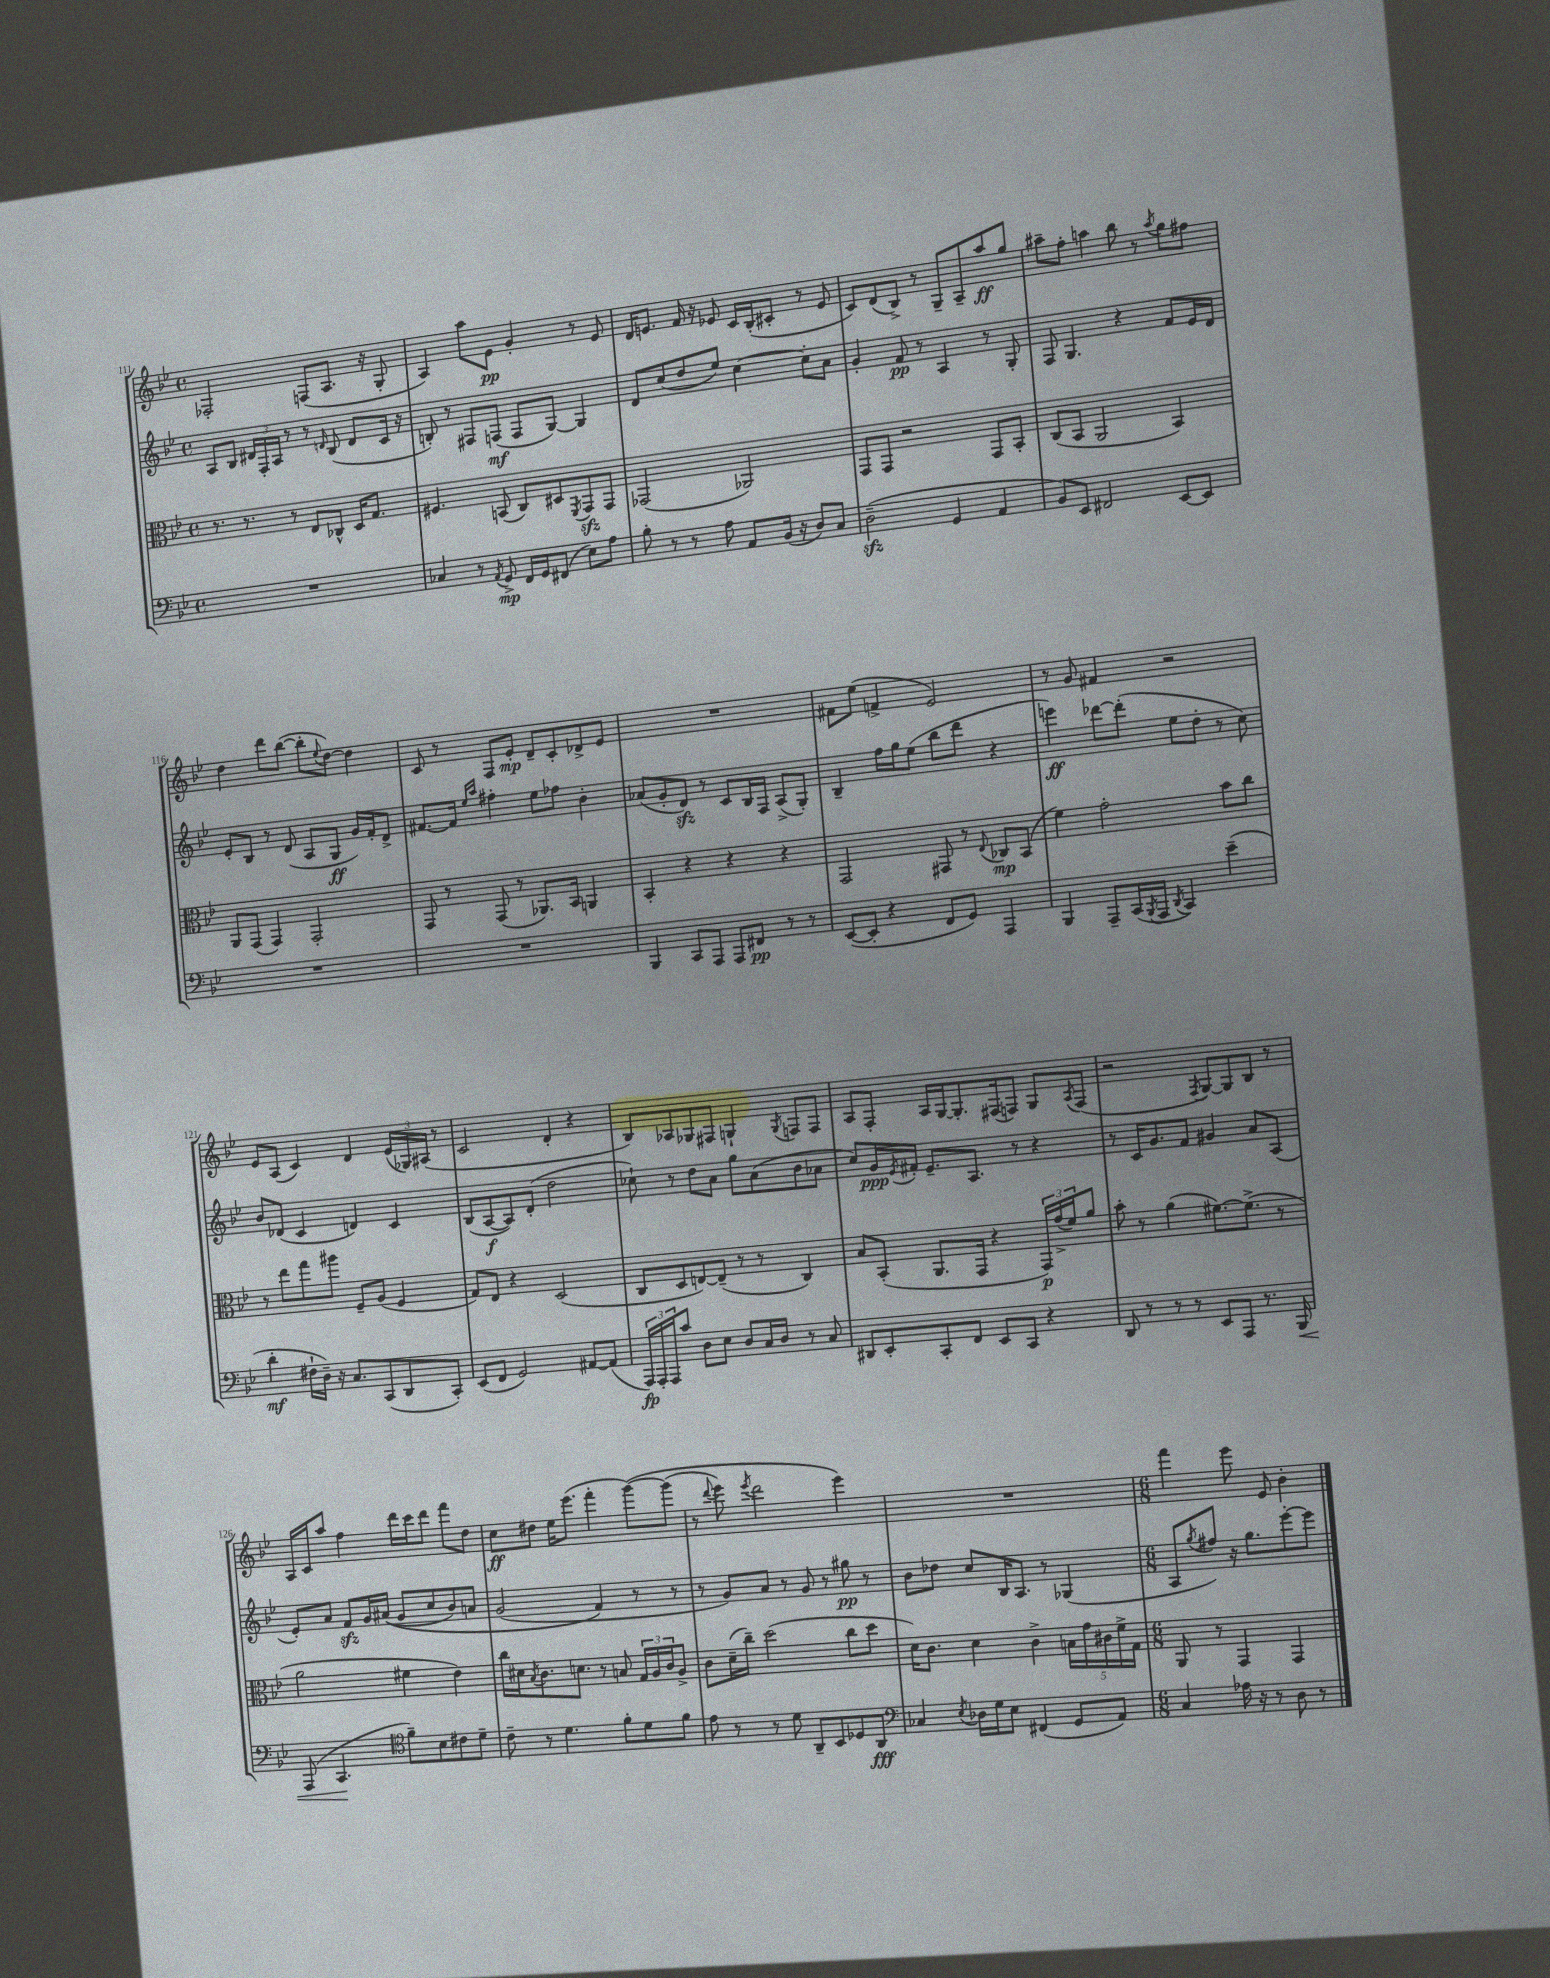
<<
\new StaffGroup <<
\new Staff = "s0" {
    \clef treble \key bes \major \defaultTimeSignature \time 4/4
    fes2-. f8( a8. r16 g8-. |
    a4) a''8 ees'8\pp g'4-. r8 ees'8 |
    d'16 e'8. f'16 r16 ees'8 c'16 bes16-.( cis'8-. r8 ees'8 |
    c'8) d'8( bes8->) r8 g8-- a8-- a''8\ff g''8 |
    ais''8-- f''8-. a''4 bes''8 r8 \acciaccatura { a''8 } g''8 fis''8 |
    d''4 d'''8 bes''8~( bes''8-. \appoggiatura { ees''8 } d''8~) d''4 |
    c'8 r8 f8 ees'8-.\mp d'8-- c'8-. des'8-> ees'8 |
    R1 |
    fis'8 ees''8( f'4-> ees'2) |
    r8 g'8 fis'4 r2 |
    ees'8 a8( c'4) d'4 \tuplet 3/2 { ees'16( ges16) ais16( } r8 |
    c'2 d'4-. r4 |
    bes8) aes8 ges8 fis8 g4-! \acciaccatura { g8 } f8 f8 |
    a8 f8-. a16 g16~ g8.-. fis16( f8) g8 \acciaccatura { a8 } f8( |
    r2 \acciaccatura { f8 } g8~) g8 bes8 r8 |
    a16 c'16 a''8 f''4 d'''16 c'''16 d'''8 f'''8 d''8 |
    c''8\ff dis''8 ees''16 ees'''8.( f'''4-. g'''8~)\( g'''8( |
    r8 \appoggiatura { d'''8 } ees'''8) \acciaccatura { ees'''8 } d'''2 ees'''4\) |
    R1 |
    \numericTimeSignature \time 6/8 f'''4 ees'''8 ees'8 bes'4-. \bar "|." |
}
\new Staff = "s1" {
    \clef treble \key bes \major \defaultTimeSignature \time 4/4
    a8 bes8 \tuplet 3/2 { dis'16 f16-. a16 } r8 r8 \grace { d'16 } bes8( d'8 c'16 r16 |
    b8-.) r8 fis8 f8\mf( f8 g8~) g4 |
    d'8 c''8( d''8 ees''8) c''4~ c''8-. a'8 |
    g'4-. f'8\pp r8 a4 r8 g8-. |
    f8 g4. r4 f'8 ees'16 d'16 |
    ees'8-. bes8 r8 d'8( a8 g8\ff g'16) f'16-. d'8-> |
    fis'8.~ fis'16 \grace { ees''16 a''16 } fis''4-. ees''8 fes''8 bes'4-. |
    aes'8( g'8-. d'8\sfz) r8 c'8 bes16 f16 a8->( g8-.) |
    bes4-- f''16 g''16 ees''8( bes''8 d'''8 r4 |
    e'''4\ff) des'''8~ des'''8-.( ees''8 d''8-. r8 c''8) |
    bes'8 des'8( c'4 d'4) c'4 |
    bes8( a8~\f a8) d'8-.( d''2 |
    ces''8-!) r8 d''8 a'8 g''8 a'8( bes'8 aes'8 |
    c''8) g'16\ppp \acciaccatura { ees'8 } fis'16-. ees'8.-- a8. r8 r4 |
    r8 c'16 g'8. f'8 gis'4 a'8 a8( |
    ees'8-.) a'8 f'8\sfz g'16 ais'16(\( g'8 c''8 bes'8) a'8 |
    g'2( f'4\) r8 r8 |
    r8 g'8) a'8 r8 g'8 r8 gis''8\pp r8 |
    bes'8 des''8 c''8 bes16 a8. r8 ges4( |
    \numericTimeSignature \time 6/8 a8 \acciaccatura { g''8 } fis''8) r16 g''8. ees'''8~-. ees'''8 \bar "|." |
}
\new Staff = "s2" {
    \clef alto \key bes \major \defaultTimeSignature \time 4/4
    r8. r8. r8 ees8 ces8-^ d16 g8. |
    fis4. b,8( c8) dis8 \acciaccatura { f,8 } g,8\sfz g,8 |
    ges,2( aes,2) |
    g,8 g,8 r2 g,8 bes,8-. |
    c8( bes,8 a,2 bes,4) |
    a,8 g,8( g,4) g,2-. |
    g,8 r8 g,8( r8 aes,8.) bes,16 a,4 |
    bes,4-. r4 r4 r4 |
    g,2 gis,8 r8 \appoggiatura { ees8 } ces8\mp bes,8( |
    f'4) g'2-. bes'8 c''8 |
    r8 ees''8 g''8 ais''8 f8-- a8( f4 |
    g8) ees8 r4 d2( |
    c8 d8 e8~) e8--( r8 r8 c4) |
    bes8 bes,8-.( a,8. g,16 r4 \tuplet 3/2 { g,16\p) g'16->( f'16) } a'8 |
    bes'8-. r8 a'4( fis'8.~) fis'8.->( r8 |
    a'2 fis'4 ees'4) |
    c''16 dis'16 \acciaccatura { bes8 } c'8. d'8. r8 b8 \tuplet 3/2 { g16 a16 c'16 } a8-> |
    c'8 d'16--( c''16--) d''2( c''8 d''8 |
    d'16) c'8. d'4 c'4-> \tuplet 5/4 { b16 g'16 cis'16 f'16-> g16 } |
    \numericTimeSignature \time 6/8 a,8 r8 g,4 g,4 \bar "|." |
}
\new Staff = "s3" {
    \clef bass \key bes \major \defaultTimeSignature \time 4/4
    R1 |
    ces4 r8 \acciaccatura { a,8 } g,8->\mp f,16 g,16 fis,8( ees8) a8 |
    bes8-. r8 r8 a8 a,8 bes,16( r16 d8) c8 |
    d2--\sfz( g,4 a,4 |
    bes,8) ees,8 fis,2 ees,8~ ees,8 |
    R1 |
    R1 |
    bes,,4 c,8 a,,8 a,,8 fis,8\pp r8 r8 |
    ees,8~( ees,8-. r4 f,8 g,8) a,,4 |
    bes,,4 a,,8-- c,16( \acciaccatura { bes,,8 } a,,16 \acciaccatura { d,8 } c,4) ees'4--( |
    d'4-.\mf fis16-! d16--) r16 c8. c,8( d,8 c,8-.) |
    ees,8( f,8 g,2) ais,8~ ais,8( |
    \tuplet 3/2 { a,,16\fp) a,,16-. a,,16 } c'8 d8 ees8 d8 c16 d16 r8 c8 |
    dis,8 ees,8-. c,8-. f,8 ees,8 c,8 r4 |
    d,8 r8 r8 r8 ees,8 a,,8 r8. bes,,16\< |
    a,,8( c,4.\! \clef tenor f'8--) bes8 cis'8 d'8-- |
    c'8-- r8 d'4. f'8-. d'8 f'8 |
    ees'8 r8 r8 d'8 a,8-- bes,8 des8 a,8\fff |
    \clef bass ces4 \acciaccatura { ees8 } des16 g16 ees8 fis,4( g,8 a,8) |
    \numericTimeSignature \time 6/8 c4 aes16 r16 r8 d8 r8 \bar "|." |
}
>>
>>
\layout { \context { \Score currentBarNumber = #111 } }
